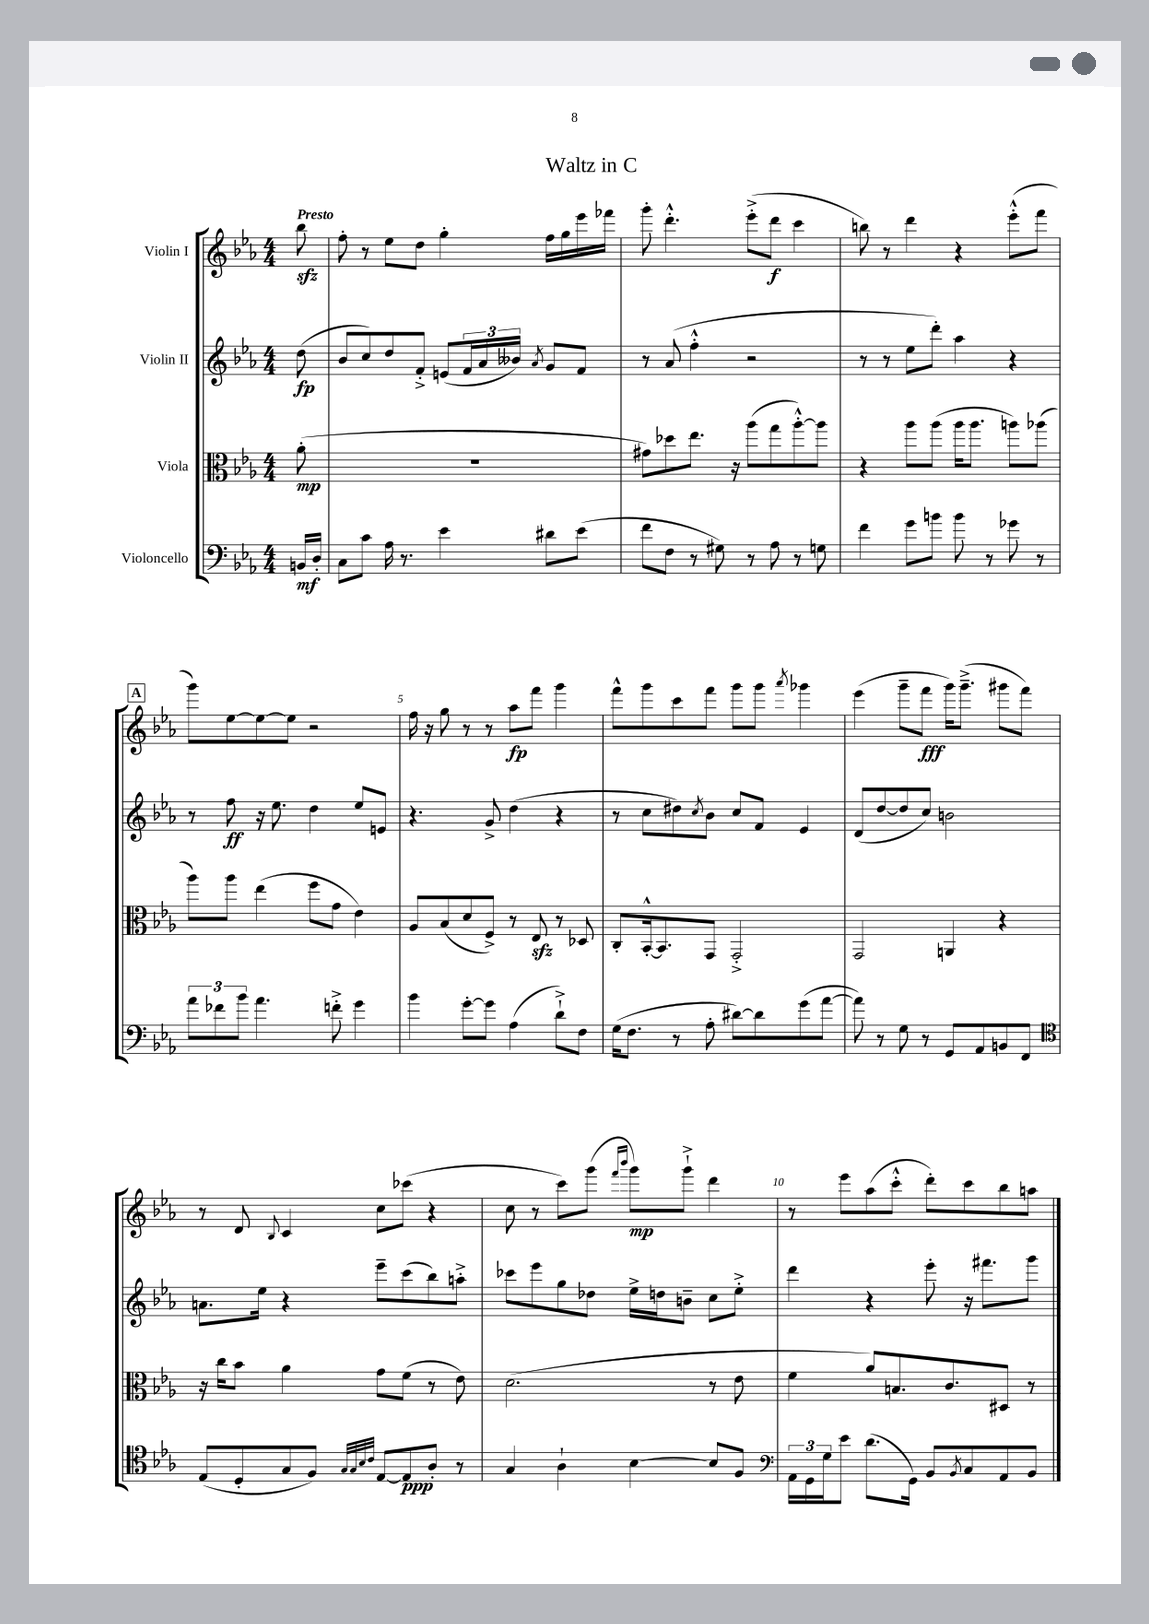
\header { title = "Waltz in C" }
<<
\new StaffGroup <<
\new Staff = "s0" \with { instrumentName = "Violin I" } {
    \clef treble \key ees \major \numericTimeSignature \time 4/4 \partial 8 \tempo "Presto"
    bes''8\sfz |
    f''8-. r8 ees''8 d''8 g''4-. f''16 g''16 ees'''16 fes'''16 |
    g'''8-. d'''4.-.-^ ees'''8-.->( d'''8\f c'''4 |
    b''8) r8 d'''4 r4 ees'''8-.-^( f'''8 |
    \mark \markup { \box "A" } g'''8) ees''8~ ees''8~ ees''8 r2 |
    f''16 r16 g''8 r8 r8 aes''8\fp f'''8 g'''4 |
    f'''8-^ g'''8 c'''8 f'''8 g'''8 g'''8 \acciaccatura { aes'''8 } ges'''4 |
    ees'''4( g'''8-- f'''8\fff g'''16) g'''8.--->( gis'''8 f'''8) |
    r8 d'8 \appoggiatura { bes8 } c'4 c''8 ces'''8( r4 |
    c''8 r8 c'''8) g'''8( \grace { f'''16 bes'''16 } g'''8\mp) g'''8-!-> d'''4 |
    r8 ees'''8 aes''8( c'''8-.-^ d'''8-.) c'''8 bes''8 a''8 \bar "|." |
}
\new Staff = "s1" \with { instrumentName = "Violin II" } {
    \clef treble \key ees \major \numericTimeSignature \time 4/4 \partial 8
    d''8\fp( |
    bes'8 c''8) d''8 f'8-.-> e'8( \tuplet 3/2 { f'16 aes'16 beses'16) } \acciaccatura { aes'8 } g'8 f'8 |
    r8 aes'8( f''4-.-^ r2 |
    r8 r8 ees''8 d'''8-.) aes''4 r4 |
    \mark \markup { \box "A" } r8 f''8\ff r16 ees''8. d''4 ees''8 e'8 |
    r4. g'8-> d''4( r4 |
    r8 c''8 dis''8) \acciaccatura { c''8 } bes'8 c''8 f'8 ees'4 |
    d'8( d''8~ d''8 c''8) b'2 |
    a'8. ees''16 r4 ees'''8-- c'''8( bes''8) a''8-.-> |
    ces'''8 ees'''8 g''8 des''8 ees''16-> d''16 b'8-- c''8 ees''8-.-> |
    d'''4 r4 ees'''8-. r16 fis'''8. g'''8 \bar "|." |
}
\new Staff = "s2" \with { instrumentName = "Viola" } {
    \clef alto \key ees \major \numericTimeSignature \time 4/4 \partial 8
    aes'8-.\mp( |
    R1 |
    gis'8) des''8 ees''8. r16 aes''8( g''8 aes''8~-.-^) aes''8 |
    r4 aes''8 aes''8( aes''16 aes''8. a''8) aes''8( |
    \mark \markup { \box "A" } aes''8) aes''8 ees''4( f''8 g'8 ees'4) |
    aes8 bes8( d'8 f8->) r8 ees8\sfz r8 des8 |
    c8-. bes,16~-.-^ bes,8. g,8 g,2-.-> |
    g,2 a,4 r4 |
    r16 c''16 bes'8 aes'4 g'8 f'8( r8 ees'8) |
    d'2.( r8 ees'8 |
    f'4 aes'8) b8. c'8. dis8 r8 \bar "|." |
}
\new Staff = "s3" \with { instrumentName = "Violoncello" } {
    \clef bass \key ees \major \numericTimeSignature \time 4/4 \partial 8
    b,16\mf d16-. |
    c8 c'8 aes16 r8. ees'4 dis'8 ees'8( |
    f'8 f8 r8 gis8) r8 aes8 r8 g8 |
    f'4 g'8 b'8 b'8 r8 ges'8 r8 |
    \mark \markup { \box "A" } \tuplet 3/2 { aes'8 fes'8 bes'8 } aes'4. f'8-.-> g'4 |
    bes'4 g'8~-. g'8 aes4( d'8-!->) f8 |
    g16( f8. r8 aes8-. dis'8~) dis'8 g'8( aes'8~ |
    aes'8) r8 g8 r8 g,8 aes,8 b,8 f,8 |
    \clef tenor ees8( d8-. g8 f8) \grace { g32 g32 bes32 c'32 } ees8~ ees8\ppp aes8-. r8 |
    g4 aes4-! bes4~ bes8 f8 |
    \clef bass \tuplet 3/2 { aes,16 g,16 g16 } ees'8 d'8.( g,16) bes,8 \acciaccatura { bes,8 } c8 aes,8 bes,8 \bar "|." |
}
>>
>>
\layout { \context { \Score \override BarNumber.break-visibility = ##(#f #t #t) barNumberVisibility = #(every-nth-bar-number-visible 5) } }
